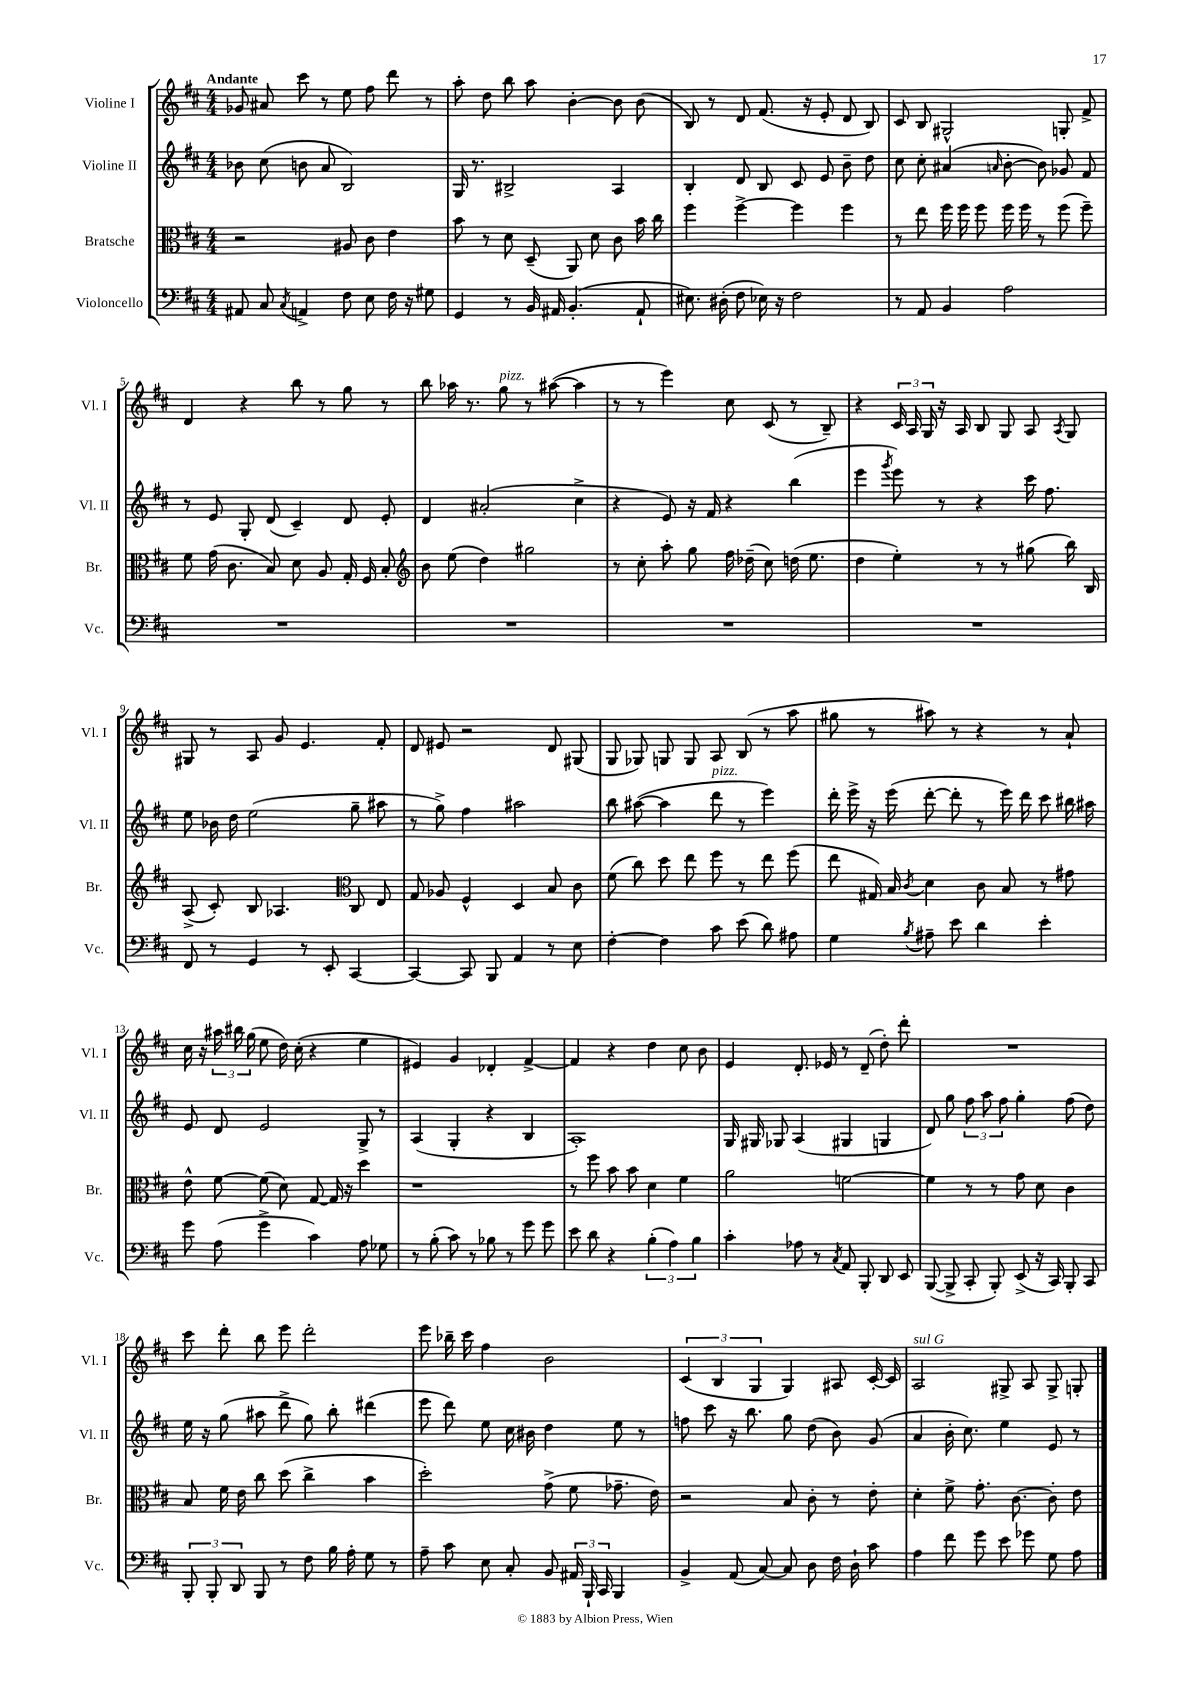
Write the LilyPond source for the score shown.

<<
\new StaffGroup <<
\new Staff = "s0" \with { instrumentName = "Violine I" shortInstrumentName = "Vl. I" } {
    \clef treble \key d \major \numericTimeSignature \time 4/4 \tempo "Andante"
    \autoBeamOff ges'8 ais'8 cis'''8 r8 e''8 fis''8 d'''8 r8 |
    a''8-. d''8 b''8 a''8 b'4~-. b'8 b'8( |
    b8) r8 d'8 fis'8.( r16 e'8-. d'8 b8) |
    cis'8 b8 gis2-^ g8-. fis'8-> |
    d'4 r4 b''8 r8 g''8 r8 |
    b''8 aes''16 r8. g''8^\markup { \italic "pizz." } r8 ais''8~( ais''4 |
    r8 r8 e'''4) cis''8 cis'8( r8 b8--) |
    r4 \tuplet 3/2 { cis'16 a16 g16 } r16 a16 b8 g8 a8 \acciaccatura { a8 } g8 |
    gis8 r8 a8 g'8 e'4. fis'8-. |
    d'8 eis'8 r2 d'8 gis8( |
    g8 ges8) g8 g8 a8 b8( r8 a''8 |
    gis''8 r8 ais''8) r8 r4 r8 a'8-! |
    cis''16 r16 \tuplet 3/2 { ais''16 bis''16 g''16( } e''8 d''16) cis''16-.( r4 e''4 |
    eis'4) g'4 des'4-. fis'4~-> |
    fis'4 r4 d''4 cis''8 b'8 |
    e'4 d'8.-. ees'16 r8 d'8--( d''8-.) d'''8-. |
    R1 |
    cis'''8 d'''8-. b''8 e'''8 d'''2-. |
    e'''8 bes''16-- cis'''16 fis''4 b'2 |
    \tuplet 3/2 { cis'4( b4 g4 } g4) ais8 cis'16~-. cis'16 |
    a2^\markup { \italic "sul G" } gis8-> a8 gis8-> g8-. \bar "|." |
}
\new Staff = "s1" \with { instrumentName = "Violine II" shortInstrumentName = "Vl. II" } {
    \clef treble \key d \major \numericTimeSignature \time 4/4
    \autoBeamOff bes'8 cis''8( b'8 a'8 b2) |
    g16 r8. bis2-> a4 |
    b4-. d'8 b8 cis'8 e'8 b'8-- d''8 |
    cis''8 cis''8-. ais'4( \grace { a'16 } b'8~-. b'8) ges'8 fis'8 |
    r8 e'8 g8-. d'8( cis'4--) d'8 e'8-. |
    d'4 ais'2-.( cis''4-> |
    r4 e'8) r16 fis'16 r4 b''4( |
    e'''4 \acciaccatura { g'''8 } e'''8) r8 r4 cis'''16 fis''8. |
    e''8 bes'16 d''16 e''2( g''8-- ais''8 |
    r8 g''8->) fis''4 ais''2 |
    b''8 ais''8~( ais''4 d'''8^\markup { \italic "pizz." } r8 e'''4) |
    d'''16-. e'''16-> r16 e'''16( d'''8~-. d'''8-. r8 e'''16) d'''16 cis'''8 bis''16 ais''16 |
    e'8 d'8 e'2 g8-> r8 |
    a4( g4-. r4 b4 |
    a1-.) |
    g16 gis16 ges8 a4( gis4 g4 |
    d'8) g''8 \tuplet 3/2 { fis''8 a''8 fis''8 } g''4-. fis''8( d''8) |
    e''16 r16 g''8( ais''8 d'''8-> g''8) b''8-. dis'''4( |
    e'''8 d'''8) e''8 cis''16 bis'16 d''4 e''8 r8 |
    f''8 cis'''8 r16 b''8. g''8 d''8( b'8) g'8( |
    a'4 b'16-. cis''8.) e''4 e'8 r8 \bar "|." |
}
\new Staff = "s2" \with { instrumentName = "Bratsche" shortInstrumentName = "Br." } {
    \clef alto \key d \major \numericTimeSignature \time 4/4
    \autoBeamOff r2 ais8 cis'8 e'4 |
    b'8 r8 d'8 d8--( a,8) d'8 cis'8 b'16 cis''16 |
    fis''4 fis''4~-> fis''4 fis''4 |
    r8 e''8 fis''16 fis''16 fis''8 fis''16 fis''16 r8 fis''8( fis''8--) |
    fis'8 g'16( cis'8. b8) d'8 a8 g16-. fis16 b8-. |
    \clef treble b'8 e''8( d''4) gis''2 |
    r8 cis''8-. a''8-. g''8 fis''16 des''16--( cis''8) d''16( e''8. |
    d''4 e''4-.) r8 r8 gis''8( b''16) b16 |
    a8->( cis'8-.) b8 aes4. \clef alto cis8 e8 |
    g8 aes8 fis4-^ d4 b8 cis'8 |
    fis'8( cis''8) d''8 e''8 fis''8 r8 e''8 fis''8( |
    e''8 gis16) b16 \acciaccatura { cis'8 } d'4 cis'8 b8 r8 gis'8 |
    e'8-^ fis'8~ fis'8( d'8) g8~ g16 r16 d''4 |
    r1 |
    r8 fis''8 b'8 b'8 d'4 fis'4 |
    a'2 f'2~ |
    f'4 r8 r8 g'8 d'8 cis'4 |
    b8 fis'16 e'16 cis''8 d''8( cis''4-> b'4 |
    d''2-.) g'8->( fis'8 ges'8.-- e'16) |
    r2 b8 cis'8-. r8 e'8-. |
    d'4-. fis'8-> g'8.-. cis'8.~ cis'8-. e'8 \bar "|." |
}
\new Staff = "s3" \with { instrumentName = "Violoncello" shortInstrumentName = "Vc." } {
    \clef bass \key d \major \numericTimeSignature \time 4/4
    \autoBeamOff ais,8 cis8 \acciaccatura { cis8 } a,4-> fis8 e8 fis16 r16 gis8 |
    g,4 r8 b,16 ais,16 b,4.-.( ais,8-! |
    eis8.) dis16-.( fis8 ees16) r16 fis2 |
    r8 a,8 b,4 a2 |
    R1 |
    R1 |
    R1 |
    R1 |
    fis,8 r8 g,4 r8 e,8-. cis,4~ |
    cis,4~ cis,8 b,,8 a,4 r8 e8 |
    fis4~-. fis4 cis'8 e'8( d'8) ais8 |
    g4 \acciaccatura { b8 } ais8-- e'8 d'4 e'4-. |
    g'8 a8( g'4-> cis'4) a8 ges8 |
    r8 b8-.( cis'8) r8 bes8 r8 g'8 g'8 |
    e'8 d'8 r4 \tuplet 3/2 { b4-.( a4) b4 } |
    cis'4-. aes8 r8 \acciaccatura { cis8 } a,8 b,,8-. d,8 e,8 |
    b,,8~( b,,8-> cis,8-. b,,8-.) e,8->( r16 cis,16) b,,8-. cis,8 |
    \tuplet 3/2 { b,,8-. b,,8-. d,8 } b,,8 r8 fis8 b16 a16-. g8 r8 |
    a8-- cis'8 e8 cis8-. b,8 \tuplet 3/2 { ais,16 b,,16-! cis,16 } b,,4 |
    b,4-> a,8( cis8~) cis8 d8 fis16 d16-! cis'8 |
    a4 fis'8 g'8 e'8 ges'8 g8 a8 \bar "|." |
}
>>
>>
